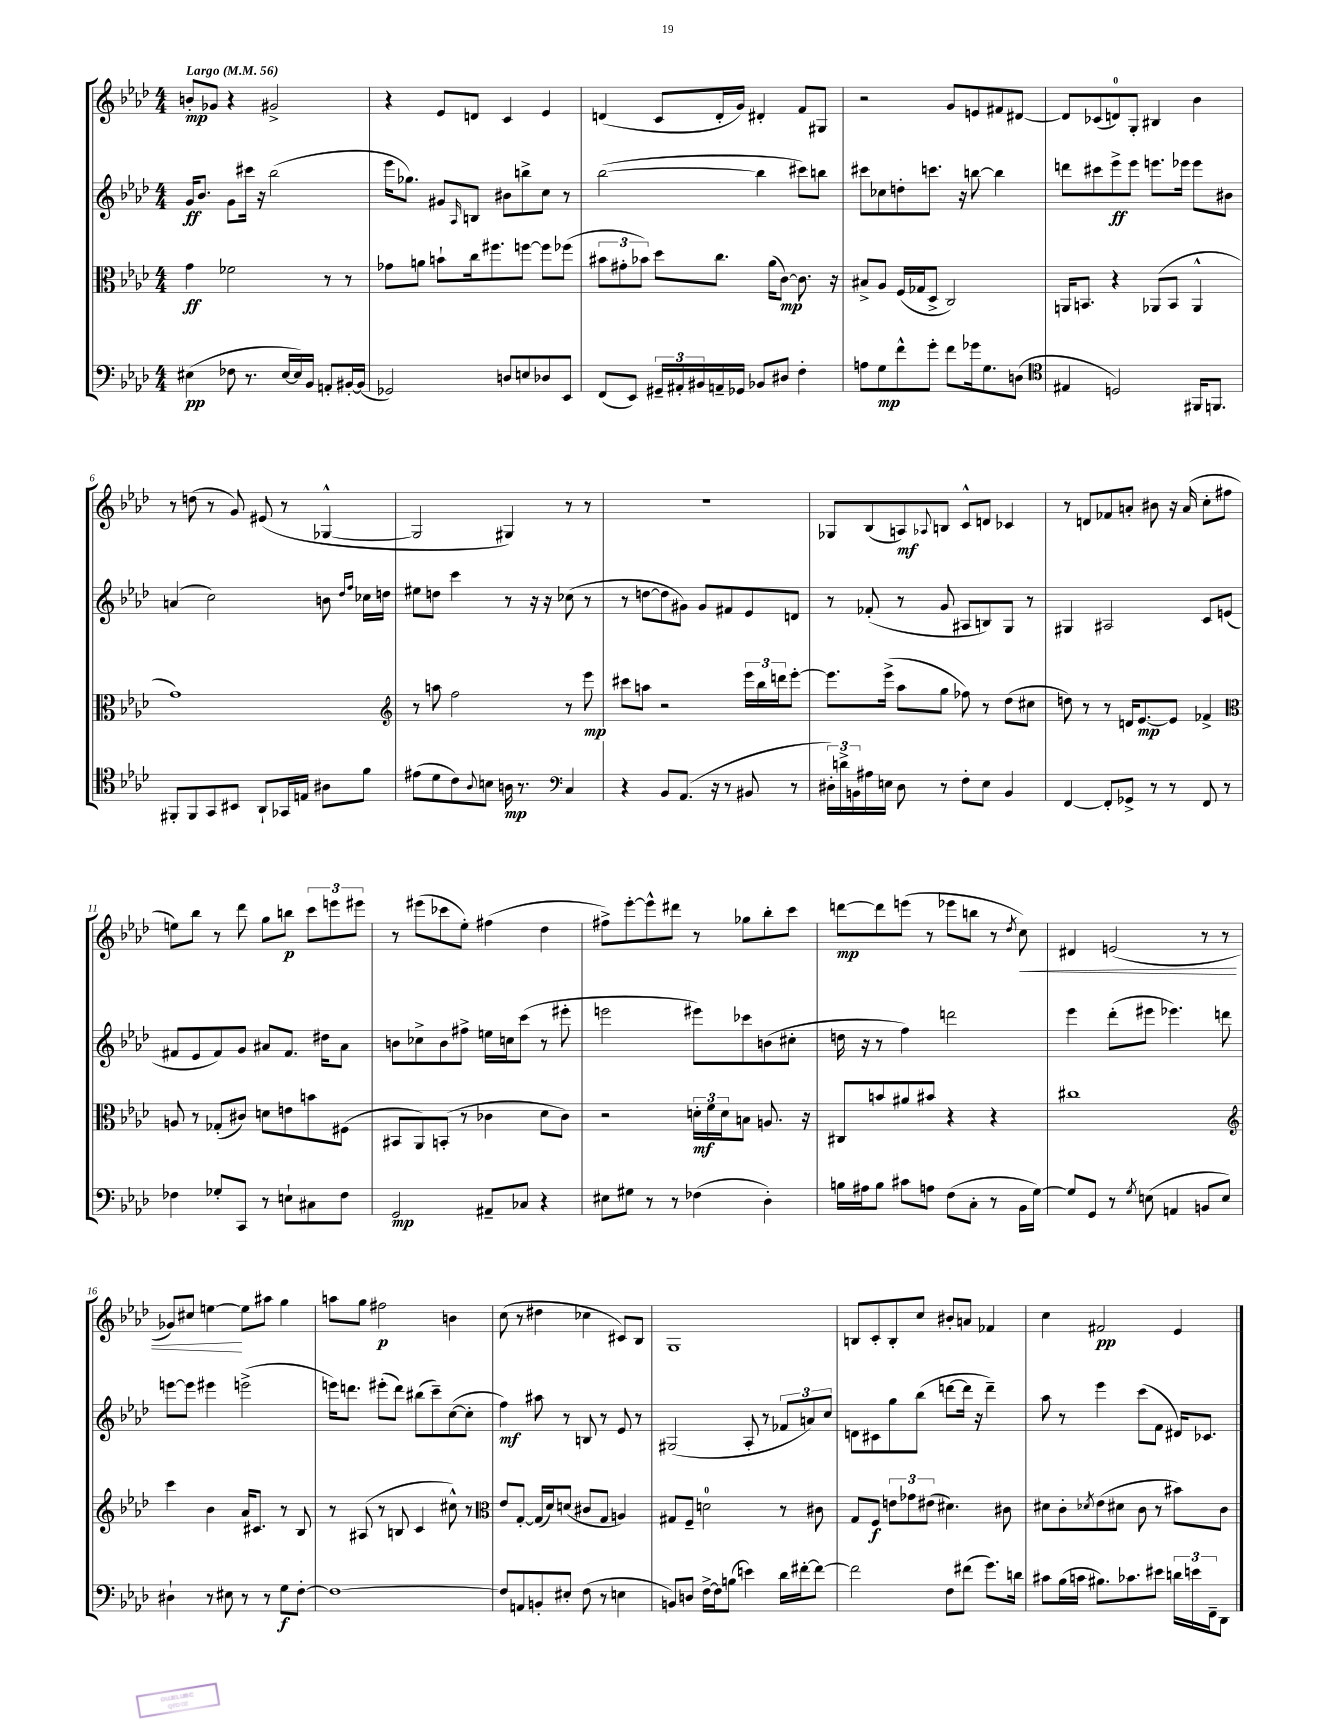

**kern	**dynam	**kern	**dynam	**kern	**dynam	**kern	**dynam
*part4	*part4	*part3	*part3	*part2	*part2	*part1	*part1
*staff4	*staff4	*staff3	*staff3	*staff2	*staff2	*staff1	*staff1
*clefF4	*	*clefC3	*	*clefG2	*	*clefG2	*
*k[b-e-a-d-]	*	*k[b-e-a-d-]	*	*k[b-e-a-d-]	*	*k[b-e-a-d-]	*
*M4/4	*	*M4/4	*	*M4/4	*	*M4/4	*
*MM56	*	*MM56	*	*MM56	*	*MM56	*
=1	=1	=1	=1	=1	=1	=1	=1
!	!	!	!	!	!	!LO:TX:a:B:t=Largo	!
(4E#X\	pp	4g\	ff	16g/KL	ff	8bn'/L	mp
.	.	.	.	8.b-/J	.	.	.
.	.	.	.	.	.	8g-X/J	.
8F-X\	.	2f-X\	.	8g\L	.	4r	.
8.r	.	.	.	16ccc#X\Jk	.	.	.
.	.	.	.	16r	.	.	.
.	.	.	.	(2bb-\	.	2g#X^/	.
[16E#/LL	.	.	.	.	.	.	.
16E#/])	.	.	.	.	.	.	.
16BB-/JJ	.	.	.	.	.	.	.
8AAn'/L	.	8r	.	.	.	.	.
[16BB#X'/L	.	8r	.	.	.	.	.
(16BB#/JJ]	.	.	.	.	.	.	.
=2	=2	=2	=2	=2	=2	=2	=2
2GG-X/)	.	8g-X\L	.	16eee-\KL	.	4r	.
.	.	.	.	8.gg-X\J)	.	.	.
.	.	8an\J	.	.	.	.	.
.	.	8bn`\L	.	8g#X/L	.	8e-/L	.
.	.	.	.	16qqA-/	.	.	.
.	.	16cc\k	.	8Bn/J	.	8dn/J	.
.	.	8.ff#X\	.	.	.	.	.
8Dn/L	.	.	.	8b#X\L	.	4c/	.
8En/	.	[8ffn\J	.	8bbn^\	.	.	.
8D-X/	.	8ff\L]	.	8cc\J	.	4e-/	.
8EE-/J	.	(8ff-X\J	.	8r	.	.	.
=3	=3	=3	=3	=3	=3	=3	=3
(8FF/L	.	12b#X\L	.	([2bb-\	.	(4dn/	.
.	.	12g#X'\	.	.	.	.	.
8EE-/J)	.	.	.	.	.	.	.
.	.	12b-X\J)	.	.	.	.	.
24GG#X~/LL	.	8dd-\L	.	.	.	8c/L	.
24AA#X'/	.	.	.	.	.	.	.
24BB#X/	.	.	.	.	.	.	.
16AAn~/	.	8.cc\J	.	.	.	16d'/L	.
16GG-X/JJ	.	.	.	.	.	16g/JJ)	.
8BB-X/L	.	.	.	4bb-\]	.	4d#X'/	.
.	.	(16a-\KL	.	.	.	.	.
8D#X/J	.	[8c\J)	mp	.	.	.	.
4F'\	.	8.c\]	.	8ccc#X\L)	.	8f/L	.
.	.	.	.	8bbn\J	.	8G#X/J	.
.	.	16r	.	.	.	.	.
=4	=4	=4	=4	=4	=4	=4	=4
8An\L	.	8B#X^/L	.	8ccc#X\L	.	2r	.
8G\	mp	8A-/J	.	8cc-X\	.	.	.
8f^^\	.	(16F/LL	.	8ddn'\	.	.	.
.	.	16G-X/J	.	.	.	.	.
8g'\J	.	8D-^/J	.	8.cccn\J	.	.	.
8f\L	.	2C/)	.	.	.	8g/L	.
.	.	.	.	16r	.	.	.
16g-X\k	.	.	.	[8bbn\	.	8en/	.
8.G\	.	.	.	.	.	.	.
.	.	.	.	4bb\]	.	8f#X/	.
(8Dn\J	.	.	.	.	.	[8d#X/J	.
=5	=5	=5	=5	=5	=5	=5	=5
*clefC4	*	*	*	*	*	*	*
4E#X/	.	16AAn/KL	.	8dddn\L	.	8d#/L]	.
.	.	8.BBn/J	.	.	.	.	.
.	.	.	.	8ccc#X\	.	(8c-X/	.
2Dn/)	.	4r	.	8eee-^\	ff	8dn/)	.
.	.	.	.	8eee-\J	.	8G'/J	.
.	.	(8AA-X/L	.	8.eeen\L	.	4B#X/	.
.	.	8BB/J	.	.	.	.	.
.	.	.	.	16eee-X\Jk	.	.	.
16FF#X/KL	.	4AA-^^/	.	8eee-\L	.	4b-\	.
8.FFn/J	.	.	.	.	.	.	.
.	.	.	.	8b#X\J	.	.	.
!!LO:LB:g=z
=6	=6	=6	=6	=6	=6	=6	=6
8FF#X'/L	.	1g)	.	(4an/	.	8r	.
8FF#/	.	.	.	.	.	(8ddn\	.
8GG/	.	.	.	2cc\)	.	8r	.
8BB#X/J	.	.	.	.	.	8g/)	.
8AA-`/L	.	.	.	.	.	(8e#X/	.
16GG-X/L	.	.	.	.	.	8r	.
16En/JJ	.	.	.	.	.	.	.
8A#X\L	.	.	.	8bn\	.	[4G-X^^/	.
.	.	.	.	16qqdd-/LL	.	.	.
.	.	.	.	16qqff/JJ	.	.	.
8f\J	.	.	.	16cc-X\LL	.	.	.
.	.	.	.	16ddn\JJ	.	.	.
=7	=7	=7	=7	=7	=7	=7	=7
*	*	*clefG2	*	*	*	*	*
(8e#X\L	.	8r	.	8ee#X\L	.	2G-/]	.
8d-\	.	8aan\	.	8ddn\J	.	.	.
8c\)	.	2ff\	.	4ccc\	.	.	.
8qqA-/	.	.	.	.	.	.	.
8Bn\J	.	.	.	.	.	.	.
16An\	mp	.	.	8r	.	4G#X/)	.
8.r	.	.	.	.	.	.	.
.	.	.	.	16r	.	.	.
.	.	.	.	16r	.	.	.
*clefF4	*	*	*	*	*	*	*
4C/	.	8r	.	(8cc-X\	.	8r	.
.	.	8eee-\	mp	8r	.	8r	.
=8	=8	=8	=8	=8	=8	=8	=8
4r	.	8ccc#X\L	.	8r	.	1r	.
.	.	8aan\J	.	[8ddn\L	.	.	.
8BB-/L	.	2r	.	8dd\]	.	.	.
(8.AA-/J	.	.	.	8g#X\J)	.	.	.
.	.	.	.	8g#/L	.	.	.
16r	.	.	.	.	.	.	.
8r	.	.	.	8f#X/	.	.	.
8BB#X/	.	24eee-\LL	.	8e-/	.	.	.
.	.	24bb-\	.	.	.	.	.
.	.	24dddn\J	.	.	.	.	.
8r	.	[8eee-'\J	.	8dn/J	.	.	.
=9	=9	=9	=9	=9	=9	=9	=9
24D#X'\LL)	.	8.eee-\L]	.	8r	.	8G-X/L	.
24dn^\	.	.	.	.	.	.	.
24BBn\	.	.	.	.	.	.	.
16A#X\	.	.	.	(8f-X'/	.	(8B-/	.
16En\JJ	.	(16eee-^\Jk	.	.	.	.	.
8D#\	.	8aa-\L	.	8r	.	8An/)	mf
.	.	.	.	.	.	8qqA-X/	.
8r	.	8gg\J	.	8g/	.	8Bn/J	.
8F'\L	.	8ff-X\)	.	8A#X/L	.	8c^^/L	.
8E\J	.	8r	.	8Bn/)	.	8dn/J	.
4BB/	.	(8dd-\L	.	8G/J	.	4c-X/	.
.	.	8cc#X\J	.	8r	.	.	.
=10	=10	=10	=10	=10	=10	=10	=10
[4FF/	.	8ddn\)	.	4G#X/	.	8r	.
.	.	8r	.	.	.	8dn/L	.
8FF'/L]	.	8r	.	2A#X/	.	8f-X/	.
8GG-X^/J	.	16dn/KL	.	.	.	8an'/J	.
.	.	[8.e-/	mp	.	.	.	.
8r	.	.	.	.	.	8b#X\	.
8r	.	8e-/J]	.	.	.	16r	.
.	.	.	.	.	.	(16a/	.
8FF/	.	4f-X^/	.	8c/L	.	8cc'\L	.
8r	.	.	.	(8en/J	.	8ff#X\J	.
!!LO:LB:g=z
=11	=11	=11	=11	=11	=11	=11	=11
*	*	*clefC3	*	*	*	*	*
4F-X\	.	8An/	.	8f#X/L	.	8een\L)	.
.	.	8r	.	8e-/	.	8bb-\J	.
8G-X'/L	.	(8G-X'/L	.	8f#/)	.	8r	.
8CC/J	.	8c#X/J)	.	8g/J	.	8ddd-\	.
8r	.	8dn\L	.	8a#X/L	.	8gg\L	.
8En`\L	.	8en\	.	8.f#/J	.	8bbn\J	p
8C#X\	.	8bn\	.	.	.	12ccc\L	.
.	.	.	.	16dd#X\KL	.	.	.
.	.	.	.	.	.	12eeen\	.
8F-\J	.	(8F#X\J	.	8a#\J	.	.	.
.	.	.	.	.	.	12eee#X\J	.
=12	=12	=12	=12	=12	=12	=12	=12
2GG/	mp	8BB#X/L	.	8bn\L	.	8r	.
.	.	8AA-/)	.	8cc-X^\	.	(8eee#X\L	.
.	.	(8BBn'/J	.	8b\	.	8ccc-X\	.
.	.	8r	.	8ff#X^\J	.	8ee-'\J)	.
8AA#X~/L	.	4c-X\	.	16een\LL	.	(4ff#X\	.
.	.	.	.	16ccn\J	.	.	.
8C-X/J	.	.	.	(8ccc\J	.	.	.
4r	.	8d-\L	.	8r	.	4dd-\	.
.	.	8c-\J)	.	8eee#X'\	.	.	.
=13	=13	=13	=13	=13	=13	=13	=13
8E#X\L	.	2r	.	2eeen\	.	8ff#X^\L)	.
8G#X\J	.	.	.	.	.	[8eee-'\	.
8r	.	.	.	.	.	8eee-^^\]	.
8r	.	.	.	.	.	8ddd#X\J	.
(4F-X\	.	24dn'\LL	mf	8eee#X\L)	.	8r	.
.	.	24f\	.	.	.	.	.
.	.	24d\J	.	.	.	.	.
.	.	8Bn\J	.	8ccc-X\	.	8gg-X\L	.
4D-'\)	.	8.An/	.	(8bn\	.	8bb-'\	.
.	.	.	.	8cc#X'\J	.	8ccc\J	.
.	.	16r	.	.	.	.	.
=14	=14	=14	=14	=14	=14	=14	=14
16Bn\LL	.	8C#X/L	.	16ddn\	.	[8dddn\L	mp
16A#X\J	.	.	.	16r	.	.	.
8B\J	.	8bn/	.	8r	.	8ddd\]	.
8c#X\L	.	8a#X/	.	4ff\)	.	(8eeen\J	.
8An\J	.	8b#X/J	.	.	.	8r	.
(8F\L	.	4r	.	2dddn\	.	8eee-X\L	.
8C'\J	.	.	.	.	.	8bbn\J	.
8r	.	4r	.	.	.	8r	.
.	.	.	.	.	.	8qdd-/	.
!	!	!	!	!	!	!	!LO:HP:b
16BB-\LL	.	.	.	.	.	8cc\)	<
[16G\JJ)	.	.	.	.	.	.	.
=15	=15	=15	=15	=15	=15	=15	=15
8G/L]	.	1cc#X	.	4eee-\	.	4d#X/	.
8GG/J	.	.	.	.	.	.	.
8r	.	.	.	(8ddd-'\L	.	(2en/	.
8qG/	.	.	.	.	.	.	.
(8En\	.	.	.	8eee#X\J	.	.	.
4AAn/	.	.	.	4.eee-X\)	.	.	.
8BBn/L	.	.	.	.	.	8r	.
8E/J)	.	.	.	8dddn\	.	8r	.
!!LO:LB:g=z
=16	=16	=16	=16	=16	=16	=16	=16
*	*	*clefG2	*	*	*	*	*
4D#X`\	.	4ccc\	.	[8eeen\L	.	8g-X/L)	.
.	.	.	.	8eee\J]	.	8cc#X/J	.
8r	.	4b-\	.	4eee#X\	.	[4een\	.
8E#X\	.	.	.	.	.	.	.
8r	.	16a-/KL	.	(2eeen^\	.	8ee\L]	[
.	.	8.c#X/J	.	.	.	.	.
8r	.	.	.	.	.	8aa#X\J	.
8G\L	f	8r	.	.	.	4gg\	.
[8F'\J	.	8B-/	.	.	.	.	.
=17	=17	=17	=17	=17	=17	=17	=17
1F_	.	8r	.	16eeen\KL)	.	8aan\L	.
.	.	.	.	8.dddn\J	.	.	.
.	.	(8A#X/	.	.	.	8gg\J	.
.	.	8r	.	(8eee#X'\L	.	2ff#X\	p
.	.	8Bn/	.	8ddd\J)	.	.	.
.	.	4c/	.	(8bb#X\L	.	.	.
.	.	.	.	8ccc~\)	.	.	.
.	.	8cc#X^^\)	.	([8cc\	.	4bn\	.
.	.	8r	.	8cc'\J]	.	.	.
=18	=18	=18	=18	=18	=18	=18	=18
*	*	*clefC3	*	*	*	*	*
8F/L]	.	8e-/L	.	4ff\)	mf	(8cc\	.
8AAn/	.	[8G'/J	.	.	.	8r	.
8BBn'/	.	(16G/LL]	.	8aa#X\	.	4dd#X\	.
.	.	16d-/J)	.	.	.	.	.
8E#X'/J	.	(8dn/J	.	8r	.	.	.
(8F\	.	8c#X/L	.	8Bn/	.	4cc-X\	.
8r	.	8G/J	.	8r	.	.	.
4En\	.	4An/)	.	8e-/	.	8c#X/L)	.
.	.	.	.	8r	.	8B-/J	.
=19	=19	=19	=19	=19	=19	=19	=19
8BBn/L)	.	8G#X/L	.	(2G#X/	.	1G	.
8Dn/J	.	8F~/J	.	.	.	.	.
[16F^\LL	.	2dn\	.	.	.	.	.
16F\J]	.	.	.	.	.	.	.
(8Bn\J	.	.	.	.	.	.	.
4en\)	.	.	.	8A-'/	.	.	.
.	.	.	.	8r	.	.	.
16d-\LL	.	8r	.	12f-X/L	.	.	.
[16f#X'\J	.	.	.	.	.	.	.
.	.	.	.	12an/)	.	.	.
8f#\J_	.	8c#X\	.	.	.	.	.
.	.	.	.	12cc/J	.	.	.
=20	=20	=20	=20	=20	=20	=20	=20
2f#\]	.	8G/L	.	8dn\L	.	8Bn/L	.
.	.	8F/J	f	8c#X\	.	8c'/	.
.	.	12en\L	.	8gg\	.	8B'/	.
.	.	12g-X\	.	.	.	.	.
.	.	.	.	(8bb-\J	.	8cc/J	.
.	.	(12e#X\J	.	.	.	.	.
8F\L	.	4.d#X\)	.	[8dddn\L	.	8b#X'/L	.
(8f#X\J	.	.	.	16ddd\Jk]	.	8an/J	.
.	.	.	.	16r	.	.	.
8.g\L)	.	.	.	4ddd~\)	.	4f-X/	.
.	.	8c#X\	.	.	.	.	.
16dn\Jk	.	.	.	.	.	.	.
=21	=21	=21	=21	=21	=21	=21	=21
8c#X\L	.	8d#X\L	.	8aa-\	.	4cc\	.
(16B-\L	.	8c'\	.	8r	.	.	.
16cn\JJ	.	.	.	.	.	.	.
.	.	8qd-X/	.	.	.	.	.
8.B#X\L)	.	(8e-\	.	4eee-\	.	2f#X/	pp
.	.	8d#X\J	.	.	.	.	.
8.c-X\	.	.	.	.	.	.	.
.	.	8c\	.	(8ccc\L	.	.	.
8e#X\J	.	8r	.	8f\J	.	.	.
24dn\LL	.	8b#X\L)	.	16d#X/KL)	.	4e-/	.
24en\	.	.	.	.	.	.	.
.	.	.	.	8.c-X/J	.	.	.
24FF~\J	.	.	.	.	.	.	.
8DD-\J	.	8c\J	.	.	.	.	.
==	==	==	==	==	==	==	==
*-	*-	*-	*-	*-	*-	*-	*-
